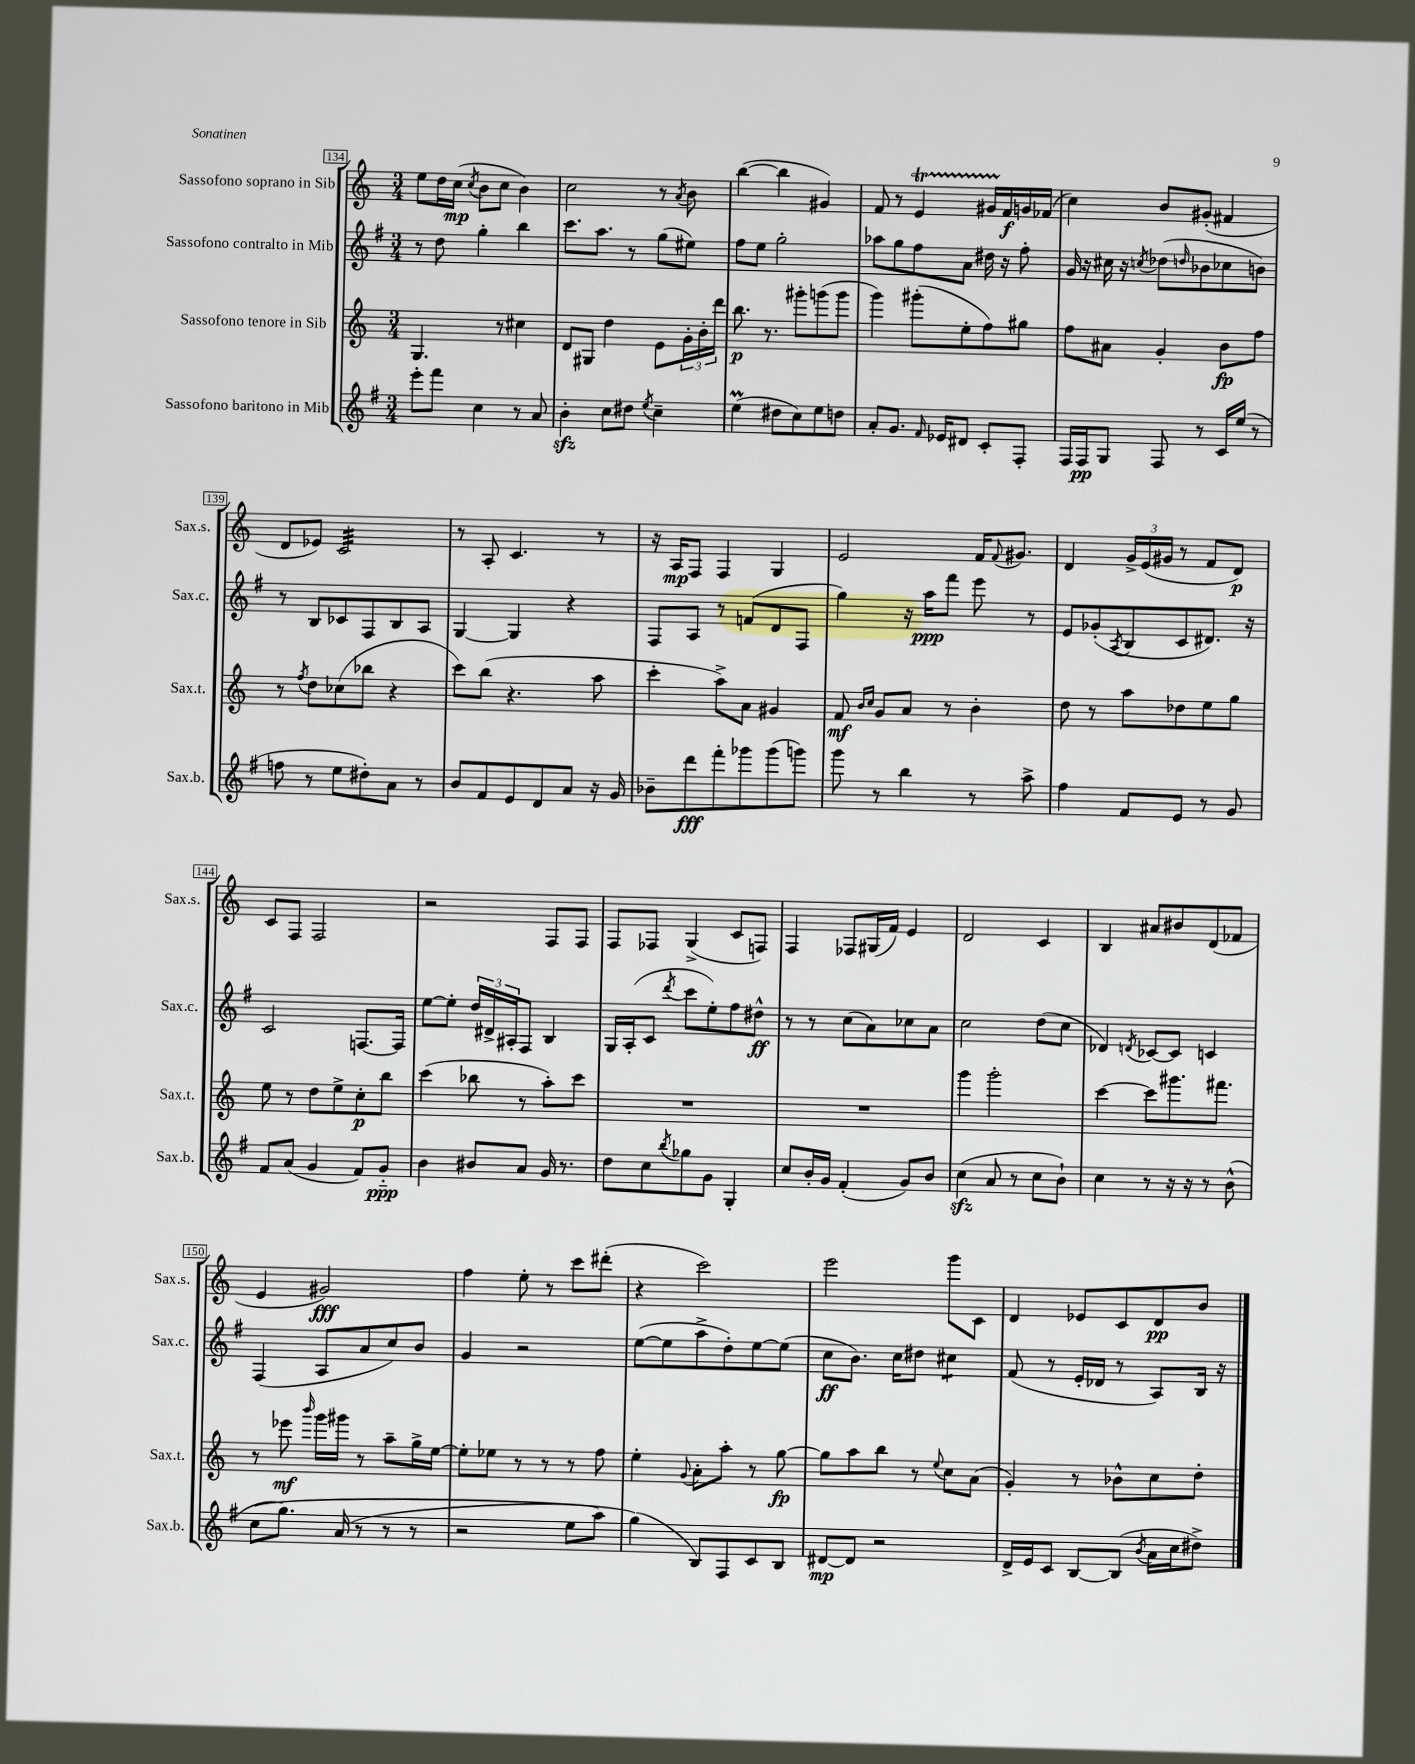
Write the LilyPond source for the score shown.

<<
\new StaffGroup <<
\new Staff = "s0" \with { instrumentName = "Sassofono soprano in Sib" shortInstrumentName = "Sax.s." } {
    \clef treble \key c \major \numericTimeSignature \time 3/4
    e''8 d''16 c''16\mp( \acciaccatura { c''8 } b'8 c''8 b'4) |
    c''2 r8 \acciaccatura { a'8 } b'8 |
    b''4~( b''4 gis'4) |
    f'8 r8 e'4\startTrillSpan gis'16 f'16\stopTrillSpan\f g'16 fes'16( |
    c''4) b'8 gis'8-.( fis'4 |
    d'8 ees'8) c'2:32 |
    r8 a8-. c'4. r8 |
    r16 a16\mp f8 f4 g4 |
    e'2 f'16 \appoggiatura { f'8 } gis'8. |
    d'4 \tuplet 3/2 { g'16-> e'16( gis'16 } r8 f'8 d'8\p) |
    c'8 f8 f2 |
    r2 f8 f8 |
    f8 fes8 g4->( c'8 f8) |
    f4 fes8 gis16( f'16) e'4 |
    d'2 c'4 |
    b4 ais'8 bis'8 d'8( fes'8 |
    e'4 gis'2\fff) |
    f''4 e''8-. r8 c'''8 dis'''8-.( |
    r4 c'''2) |
    e'''2 g'''8 c'8 |
    d'4 ees'8 c'8 d'8\pp b'8 \bar "|." |
}
\new Staff = "s1" \with { instrumentName = "Sassofono contralto in Mib" shortInstrumentName = "Sax.c." } {
    \clef treble \key g \major \numericTimeSignature \time 3/4
    r8 d''8 g''4-. b''4 |
    c'''8. a''8. r8 g''8( eis''8) |
    fis''8 e''8 g''2-. |
    aes''8 g''8 fis''8 a'8 dis''16 r16 fis''8-. |
    g'16 r16 cis''16 r16 \acciaccatura { c''8 } des''8( \grace { d''16 } bes'8 ces''8 b'8) |
    r8 b8 ces'8 fis8 b8 a8 |
    g4~ g4 r4 |
    fis8 a8 r8 f'8( d'8 fis8 |
    g''4) r16 a''16\ppp fis'''8 e'''8 r8 |
    e'8 ges'8-.( \acciaccatura { a8 } b8 c'8 dis'8.) r16 |
    c'2 f8.~ f16 |
    e''8~ e''8-. \tuplet 3/2 { d''16 dis'16-> ais16-. } fis8 b4 |
    g16 a16-.( c'8 \acciaccatura { d'''8 } c'''8 e''8-.) fis''8 dis''8-^\ff |
    r8 r8 c''8( a'8) ces''8 a'8 |
    c''2 d''8( c''8 |
    des'4) \acciaccatura { d'8 } ces'8~ ces'8 c'4 |
    fis4( a8 a'8 c''8) b'8 |
    g'4 r2 |
    e''8~( e''8 a''8-> d''8-.) e''8~ e''8( |
    c''8\ff b'8.) c''16 dis''8 cis''4:8 |
    fis'8( r8 e'16-. des'16 r8 a8) b16 r16 \bar "|." |
}
\new Staff = "s2" \with { instrumentName = "Sassofono tenore in Sib" shortInstrumentName = "Sax.t." } {
    \clef treble \key c \major \numericTimeSignature \time 3/4
    g4. r8 cis''4 |
    d'8 gis8 d''4 e'8 \tuplet 3/2 { g'16-. b'16-. d'''16 } |
    b''8.\p r8. gis'''8-. g'''8( g'''8 |
    g'''4) gis'''8-.( e''8-. f''8) gis''8 |
    f''8 ais'8 g'4-. b'8\fp f''8 |
    r8 \acciaccatura { f''8 } d''8 ces''8( bes''8 r4 |
    c'''8) b''8( r4. a''8 |
    c'''4-. a''8->) a'8 gis'4 |
    f'8\mf \grace { b'16 c''16 } g'8 a'8 r8 b'4-. |
    d''8 r8 a''8 des''8 e''8 g''8 |
    e''8 r8 d''8 e''8-> c''8-.\p b''8 |
    c'''4( bes''8 r8 a''8-.) c'''8 |
    R2. |
    R2. |
    g'''4 g'''2-. |
    c'''4~ c'''8 gis'''8. fis'''8. |
    r8 ees'''8\mf \grace { b'''16 } g'''16 gis'''16 r8 a''8-- g''16-> e''16~ |
    e''8-. ees''8 r8 r8 r8 f''8 |
    e''4-. \appoggiatura { g'8 } a'8-. a''8-. r8 g''8~\fp |
    g''8 a''8 b''8 r8 \appoggiatura { e''8 } c''8 a'8( |
    g'4-.) r8 bes'8-^ c''8 d''8-. \bar "|." |
}
\new Staff = "s3" \with { instrumentName = "Sassofono baritono in Mib" shortInstrumentName = "Sax.b." } {
    \clef treble \key g \major \numericTimeSignature \time 3/4
    e'''8-. fis'''8 c''4 r8 a'8 |
    b'4-.\sfz c''8 dis''8 \acciaccatura { e''8 } c''4-- |
    e''4\prall( dis''8 c''8) e''8 d''8 |
    a'8-. g'8. \grace { fis'16 } ees'16 dis'8 c'8-. fis8-. |
    fis16 fis16\pp g8 fis8 r8 c'16 e''16( r8 |
    f''8 r8 e''8 dis''8-.) a'8 r8 |
    b'8 fis'8 e'8 d'8 a'8 r16 g'16 |
    bes'8-- d'''8\fff fis'''8-. ges'''8 ges'''8( g'''8) |
    g'''8 r8 b''4 r8 a''8-> |
    fis''4 fis'8 e'8 r8 g'8 |
    fis'8 a'8( g'4 fis'8) g'8-_\ppp |
    b'4 bis'8 a'8 g'16 r8. |
    d''8 c''8 \acciaccatura { b''8 } ges''8 g'8 g4-. |
    c''8 b'16-. g'16 fis'4-.( g'8) b'8 |
    c''4\sfz( a'8 r8 c''8 b'8-!) |
    c''4 r8 r16 r16 r8 b'8-^( |
    c''8\( g''8.) a'16( r8 r8 r8 |
    r2 e''8 a''8) |
    g''4(\) b8) fis8 c'8 b8 |
    dis'8~\mp dis'8 r2 |
    d'16-> e'16 c'8 b8~ b8( \acciaccatura { b'8 } a'16 c''16 dis''8->) \bar "|." |
}
>>
>>
\layout { \context { \Score currentBarNumber = #134 \override BarNumber.stencil = #(make-stencil-boxer 0.1 0.3 ly:text-interface::print) } }
